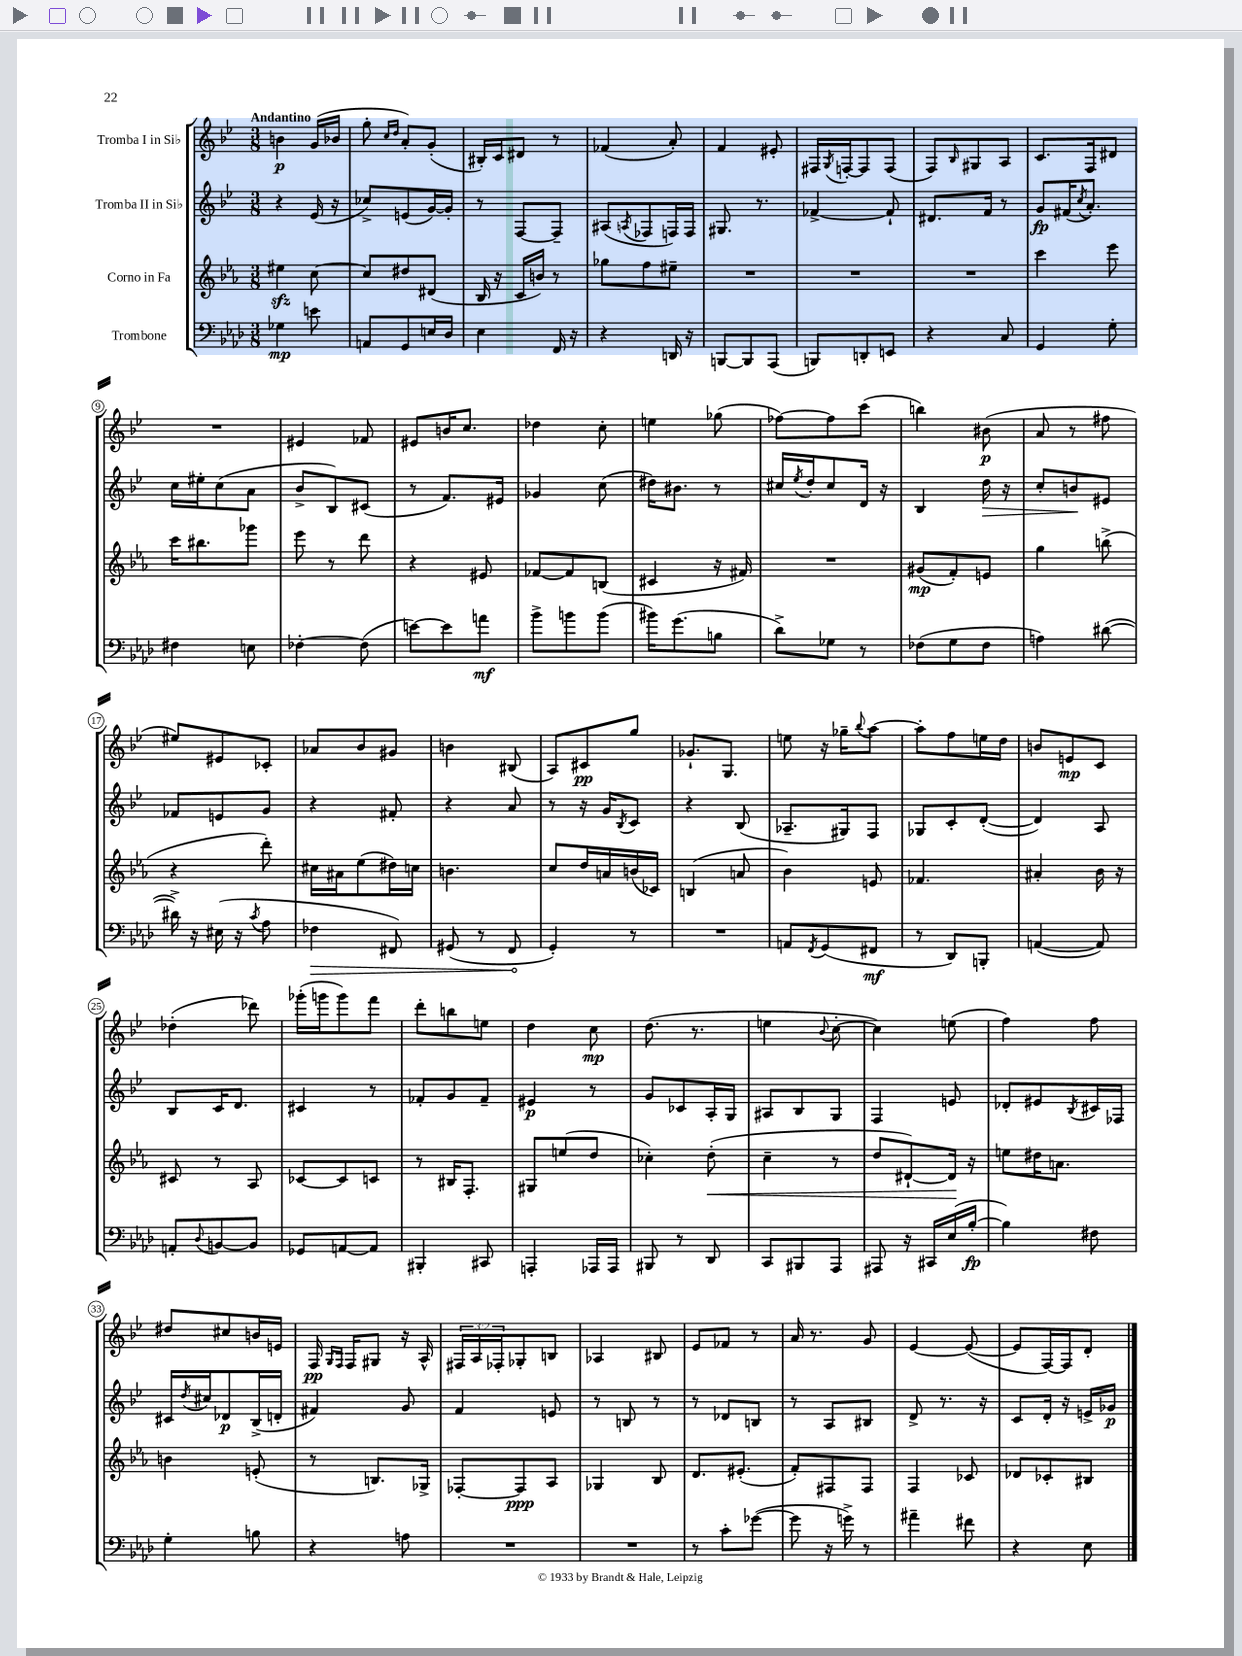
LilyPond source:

<<
\new StaffGroup <<
\new Staff = "s0" \with { instrumentName = "Tromba I in Sib" } {
    \clef treble \key bes \major \numericTimeSignature \time 3/8 \override Staff.TupletNumber.text = #tuplet-number::calc-fraction-text \tempo "Andantino"
    b'4\p g'16( bes'16 |
    g''8-. \grace { c''16 d''16 } a'8-.) g'8-.( |
    bis16-.) c'16 dis'8 r8 |
    fes'4( a'8-.) |
    f'4 eis'8-. |
    fis16 \acciaccatura { g8 } f16~-. f8 f8( |
    f8) \grace { bes16 } gis8 a8 |
    c'8. f16 dis'8 |
    R4. |
    eis'4 fes'8 |
    eis'8 b'16 c''8. |
    des''4 c''8-. |
    e''4 ges''8( |
    fes''8~) fes''8 c'''8( |
    b''4) bis'8\p( |
    a'8 r8 fis''8 |
    eis''8) eis'8 ces'8-. |
    aes'8 bes'8 gis'8 |
    b'4 bis8( |
    a8) cis'8\pp g''8 |
    ges'8.-! g8. |
    e''8 r16 ges''16-- \appoggiatura { bes''8 } a''8~ |
    a''8-. f''8 e''16 d''16 |
    b'8 e'8\mp c'8 |
    des''4-.( des'''8) |
    ges'''16-.( g'''16 g'''8) f'''8 |
    d'''8-. b''8 e''8 |
    d''4 c''8\mp |
    d''8.( r8. |
    e''4 \appoggiatura { bes'8 } c''8~-. |
    c''4) e''8( |
    f''4) f''8 |
    dis''8 cis''8 b'16 e'16 |
    f16\pp \grace { g16 f16 } f16 gis8 r16 a16-^ |
    \tuplet 3/2 { fis16 a16 fes16-. } ges8-. b8 |
    aes4 bis8 |
    ees'8 fes'8 r8 |
    a'16 r8. g'8 |
    ees'4~ ees'8~( |
    ees'8 f16~) f16 d'8-. \bar "|." |
}
\new Staff = "s1" \with { instrumentName = "Tromba II in Sib" } {
    \clef treble \key bes \major \numericTimeSignature \time 3/8
    r4 ees'16( r16 |
    ces''8->) e'8( g'16~) g'16-. |
    r8 f8~ f8-- |
    ais8( \acciaccatura { a8 } fes8 f16) f16 |
    gis8. r8. |
    fes'4~-> fes'8-! |
    dis'8. f'16 r8 |
    g'8\fp fis'16( \acciaccatura { c''8 } a'8.-.) |
    c''16 eis''16-. c''8( a'8 |
    bes'8-> bes8) cis'8( |
    r8 f'8.) eis'16 |
    ges'4 c''8( |
    dis''16) bis'8. r8 |
    cis''16 \acciaccatura { ees''8 } d''16-. cis''8 d'16 r16 |
    bes4 d''16\> r16 |
    c''8-. b'8\! eis'8 |
    fes'8 e'8 g'8 |
    r4 fis'8-. |
    r4 a'8 |
    r8 r16 g'16 \acciaccatura { bes8 } c'8 |
    r4 bes8( |
    aes8.-- gis16) f8 |
    ges8 c'8-. d'8~-.( |
    d'4) a8 |
    bes8 c'16 d'8. |
    cis'4 r8 |
    fes'8-. g'8 fes'8-- |
    eis'4\p r8 |
    g'8 ces'8 a16-. g16 |
    ais8 bes8 g8 |
    f4 e'8 |
    des'8-. eis'8 \acciaccatura { bes8 } cis'16 fes16 |
    cis'16 \acciaccatura { d''8 } cis''16 des'8\p bes16->( d'16-. |
    fis'4) g'8 |
    f'4 e'8 |
    r8 b8 r8 |
    r8 des'8 b8 |
    r8 a8 bis8 |
    d'8-> r8. r16 |
    c'8 d'16-. r16 e'16-> ges'16\p \bar "|." |
}
\new Staff = "s2" \with { instrumentName = "Corno in Fa" } {
    \clef treble \key ees \major \numericTimeSignature \time 3/8
    eis''4\sfz c''8~ |
    c''8 dis''8 dis'8( |
    bes16 r16 c'16 b'16) r8 |
    ges''8 f''8 eis''8-- |
    R4. |
    R4. |
    R4. |
    c'''4 ees'''8 |
    c'''16 bis''8. ges'''8 |
    ees'''8 r8 d'''8 |
    r4 eis'8 |
    fes'8~ fes'8 b8( |
    cis'4 r16 fis'16) |
    R4. |
    gis'8\mp( f'8-.) e'8 |
    g''4 b''8->( |
    r4 d'''8-.) |
    cis''16 ais'16 ees''8( dis''16) c''16 |
    b'4. |
    c''8 d''16 a'16 b'16( ces'16) |
    b4( a'8 |
    bes'4) e'8 |
    fes'4. |
    ais'4-. bes'16 r16 |
    cis'8 r8 aes8 |
    ces'8~ ces'8 c'8 |
    r8 bis16 f8.-. |
    gis8 e''8( d''8 |
    ces''4-.) d''8-.\<( |
    c''4-- r8 |
    d''8 dis'8~-!) dis'16\! r16 |
    e''8 dis''16 a'8. |
    b'4 e'8-.( |
    r8 b8.) ges16-> |
    fes8~-. fes8\ppp aes8 |
    ges4 bes8 |
    d'8. eis'8.-.( |
    f'8-.) fis8 fis8 |
    f4 ces'8 |
    des'8 ces'8-. bis8 \bar "|." |
}
\new Staff = "s3" \with { instrumentName = "Trombone" } {
    \clef bass \key aes \major \numericTimeSignature \time 3/8
    ges4\mp e'8 |
    a,8 g,8 e16 des16 |
    ees4 f,16 r16 |
    r4 d,16 r16 |
    b,,8~ b,,8 aes,,8( |
    b,,8) d,8-. e,8 |
    r4 c8 |
    g,4 g8-. |
    fis4 e8 |
    fes4~-. fes8( |
    e'8~) e'8 a'8\mf |
    bes'8-> b'8 b'8( |
    bis'16) g'8.( b8 |
    des'8->) ges8 r8 |
    fes8( g8 fes8 |
    a4) dis'8~( |
    dis'16->) r16 eis16( r16 \acciaccatura { c'8 } aes8 |
    \once \override Hairpin.circled-tip = ##t fes4\> fis,8) |
    gis,8( r8 f,8\! |
    g,4-.) r8 |
    R4. |
    a,8 \acciaccatura { f,8 } g,8( fis,8\mf |
    r8 des,8) b,,8-. |
    a,4~( a,8) |
    a,8-. \appoggiatura { des8 } b,8~ b,8 |
    ges,8 a,8~ a,8 |
    bis,,4-. cis,8 |
    a,,4-. aes,,16 aes,,16 |
    bis,,8 r8 des,8 |
    c,8 bis,,8 aes,,8 |
    ais,,8 r16 cis,16 ees16( bes16~-.\fp |
    bes4) fis8 |
    g4-. b8 |
    r4 a8 |
    R4. |
    R4. |
    r8 c'8-. ges'8~( |
    ges'8 r16 g'16->) r8 |
    ais'4-- fis'8 |
    r4 ees8 \bar "|." |
}
>>
>>
\layout { \context { \Score \override BarNumber.stencil = #(make-stencil-circler 0.1 0.3 ly:text-interface::print) } }
